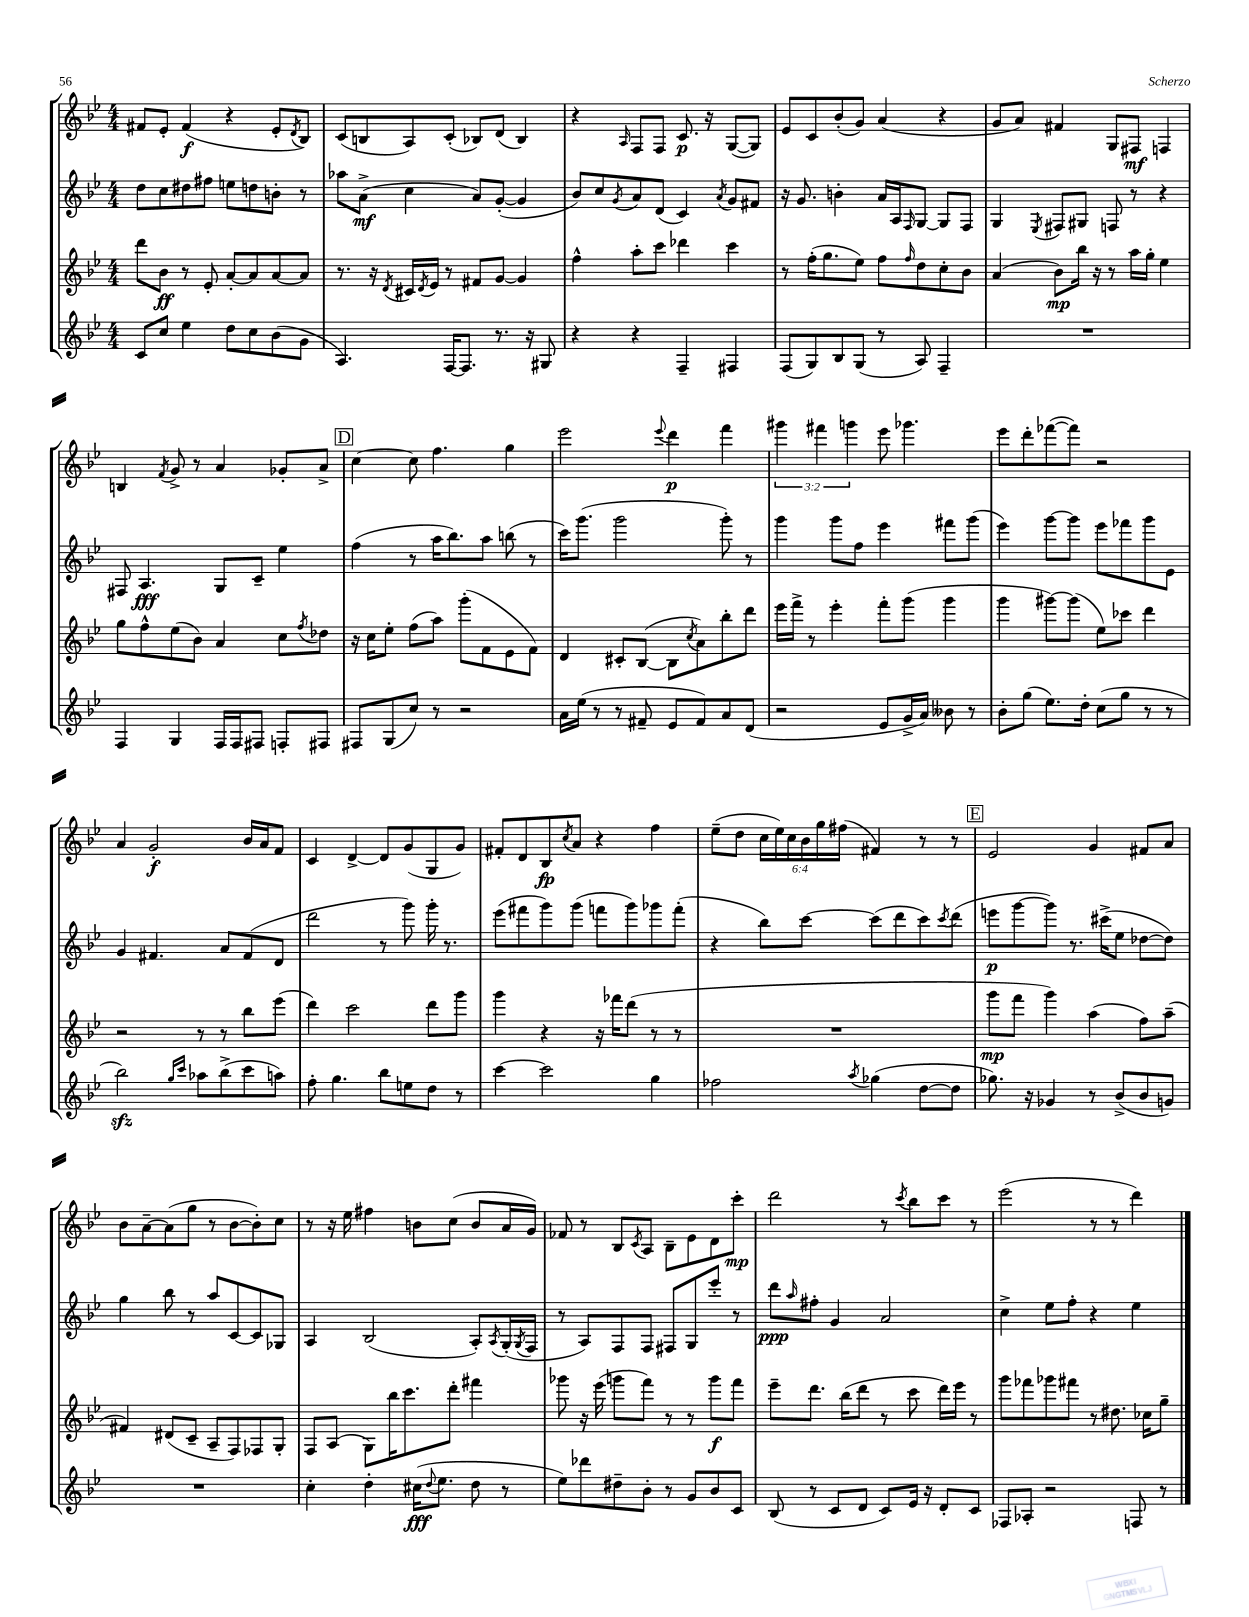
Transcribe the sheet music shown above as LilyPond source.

<<
\new StaffGroup <<
\new Staff = "s0" {
    \clef treble \key bes \major \numericTimeSignature \time 4/4 \override Staff.TupletNumber.text = #tuplet-number::calc-fraction-text
    fis'8 ees'8-. fis'4\f( r4 ees'8-. \acciaccatura { d'8 } bes8) |
    c'8( b8 a8) c'8-.( bes8) d'8( bes4) |
    r4 \grace { a16 } f8 f8 c'8.\p r16 g8~( g8) |
    ees'8 c'8 bes'8-.( g'8) a'4( r4 |
    g'8 a'8) fis'4 g8 fis8\mf f4 |
    b4 \acciaccatura { f'8 } g'8-> r8 a'4 ges'8-. a'8-> |
    \mark \markup { \box "D" } c''4~ c''8 f''4. g''4 |
    ees'''2 \appoggiatura { ees'''8 } d'''4\p f'''4 |
    \tuplet 3/2 { gis'''4 fis'''4 g'''4 } ees'''8 ges'''4. |
    ees'''8 d'''8-. fes'''8~( fes'''8) r2 |
    a'4 g'2-.\f bes'16 a'16 f'8 |
    c'4 d'4~-> d'8 g'8( g8 g'8) |
    fis'8-. d'8 bes8\fp \acciaccatura { c''8 } a'8 r4 f''4 |
    ees''8--( d''8 \tuplet 6/4 { c''16 ees''16) c''16 bes'16 g''16 fis''16( } fis'4) r8 r8 |
    \mark \markup { \box "E" } ees'2 g'4 fis'8 a'8 |
    bes'8 a'8~-- a'8( g''8 r8 bes'8~ bes'8-.) c''8 |
    r8 r16 ees''16 fis''4 b'8 c''8( b'8 a'16 g'16) |
    fes'8 r8 bes8 \acciaccatura { c'8 } a8 bes8-- ees'8 d'8 c'''8-.\mp |
    d'''2 r8 \acciaccatura { c'''8 } bes''8 c'''8 r8 |
    ees'''2( r8 r8 d'''4) \bar "|." |
}
\new Staff = "s1" {
    \clef treble \key bes \major \numericTimeSignature \time 4/4
    d''8 c''8 dis''8 fis''8 e''8 d''8 b'8-. r8 |
    aes''8 a'8->\mf( c''4 a'8) g'8~-.( g'4 |
    bes'8) c''8 \acciaccatura { g'8 } a'8 d'8( c'4) \acciaccatura { a'8 } g'8 fis'8 |
    r16 g'8. b'4-. a'16 a16 \grace { f16 } g8~ g8 f8 |
    g4 \acciaccatura { ees8 } fis8 gis8 f8 r8 r4 |
    fis8 a4.\fff g8 c'8-- ees''4 |
    \mark \markup { \box "D" } f''4( r8 a''16 bes''8.) a''8 b''8( r8 |
    c'''16) g'''8.( g'''2 g'''8-.) r8 |
    g'''4 g'''8 f''8 ees'''4 fis'''8 g'''8( |
    ees'''4) g'''8~ g'''8 ees'''8 fes'''8 g'''8 ees'8 |
    g'4 fis'4. a'8 fis'8( d'8 |
    d'''2 r8 g'''8) g'''16-. r8. |
    ees'''8( fis'''8 g'''8) g'''8( f'''8 g'''8) ges'''8 f'''8-.( |
    r4 bes''8) c'''8~ c'''8( d'''8 c'''8) \acciaccatura { c'''8 } d'''8( |
    \mark \markup { \box "E" } e'''8\p g'''8~ g'''8) r8. cis'''16->( ees''8 des''8~ des''8) |
    g''4 bes''8 r8 a''8 c'8~ c'8 ges8 |
    a4 bes2( a8-.) \acciaccatura { a8 } g16-.( \acciaccatura { g8 } f16 |
    r8 a8) f8 f8 fis8 g8 ees'''8-. r8 |
    d'''8\ppp \grace { a''16 } fis''8-. g'4 a'2 |
    c''4-> ees''8 f''8-. r4 ees''4 \bar "|." |
}
\new Staff = "s2" {
    \clef treble \key bes \major \numericTimeSignature \time 4/4
    d'''8 bes'8\ff r8 ees'8-. a'8~-. a'8 a'8~ a'8 |
    r8. r16 \acciaccatura { d'8 } cis'16 \acciaccatura { d'8 } ees'16 r8 fis'8 g'8~ g'4 |
    f''4-^ a''8-. c'''8 des'''4 c'''4 |
    r8 f''16-.( g''8. ees''8) f''8 \grace { f''16 } d''8 c''8-. bes'8 |
    a'4( bes'8\mp) bes''16 r16 r8 a''16 g''16-. ees''4 |
    g''8 f''8-^ ees''8( bes'8) a'4 c''8 \acciaccatura { f''8 } des''8 |
    \mark \markup { \box "D" } r16 c''16 ees''8-. f''8( a''8) g'''8-.( f'8 ees'8 f'8) |
    d'4 cis'8-. bes8~( bes8 \acciaccatura { c''8 } a'8) bes''8-. d'''8 |
    ees'''16 f'''16-> r8 ees'''4-. f'''8-. g'''8( g'''4 |
    g'''4 gis'''8~) gis'''8( ees''8) ces'''8 d'''4 |
    r2 r8 r8 bes''8 ees'''8( |
    d'''4) c'''2 d'''8 g'''8 |
    g'''4 r4 r16 fes'''16 d'''8( r8 r8 |
    R1 |
    \mark \markup { \box "E" } g'''8\mp f'''8 g'''4) a''4( f''8) a''8--( |
    fis'4) dis'8( c'8-- a8-- f8) fes8 g8-. |
    f8 a8( g8) bes''16 c'''8. d'''8-. fis'''4 |
    ges'''8 r16 ees'''16( g'''8 f'''8) r8 r8 g'''8\f f'''8 |
    ees'''8-- d'''8. bes''16( d'''8 r8 c'''8 d'''16) ees'''16 r8 |
    g'''8 fes'''8 ges'''8 fis'''8 r8 dis''8. ces''16 g''8-- \bar "|." |
}
\new Staff = "s3" {
    \clef treble \key bes \major \numericTimeSignature \time 4/4
    c'8 c''8 ees''4 d''8 c''8 bes'8( g'8 |
    a4.) f16~ f8. r8. r16 gis8 |
    r4 r4 f4-- fis4 |
    f8( g8) bes8 g8( r8 a8) f4-- |
    R1 |
    f4 g4 f16 f16 fis8 f8-. fis8 |
    \mark \markup { \box "D" } fis8 g8( c''8) r8 r2 |
    a'16 ees''16( r8 r8 fis'8-- ees'8 fis'8) a'8 d'8( |
    r2 ees'8 g'16-> a'16) beses'8 r8 |
    bes'8-. g''8( ees''8.) d''16-. c''8( g''8 r8 r8 |
    bes''2\sfz) \grace { g''16 c'''16 } aes''8 bes''8->( c'''8 a''8) |
    f''8-. g''4. bes''8 e''8 d''8 r8 |
    c'''4~ c'''2 g''4 |
    fes''2 \acciaccatura { a''8 } ges''4( d''8~ d''8 |
    \mark \markup { \box "E" } ges''8.) r16 ges'4 r8 bes'8->( bes'8 g'8) |
    R1 |
    c''4-. d''4-. cis''16\fff( \appoggiatura { d''8 } ees''8. d''8 r8 |
    ees''8) des'''8 dis''8-- bes'8-. r8 g'8 bes'8 c'8 |
    bes8( r8 c'8 d'8 c'8) ees'16 r16 d'8-. c'8 |
    fes8 aes8-. r2 f8 r8 \bar "|." |
}
>>
>>
\layout { \context { \Score \remove "Bar_number_engraver" } }
